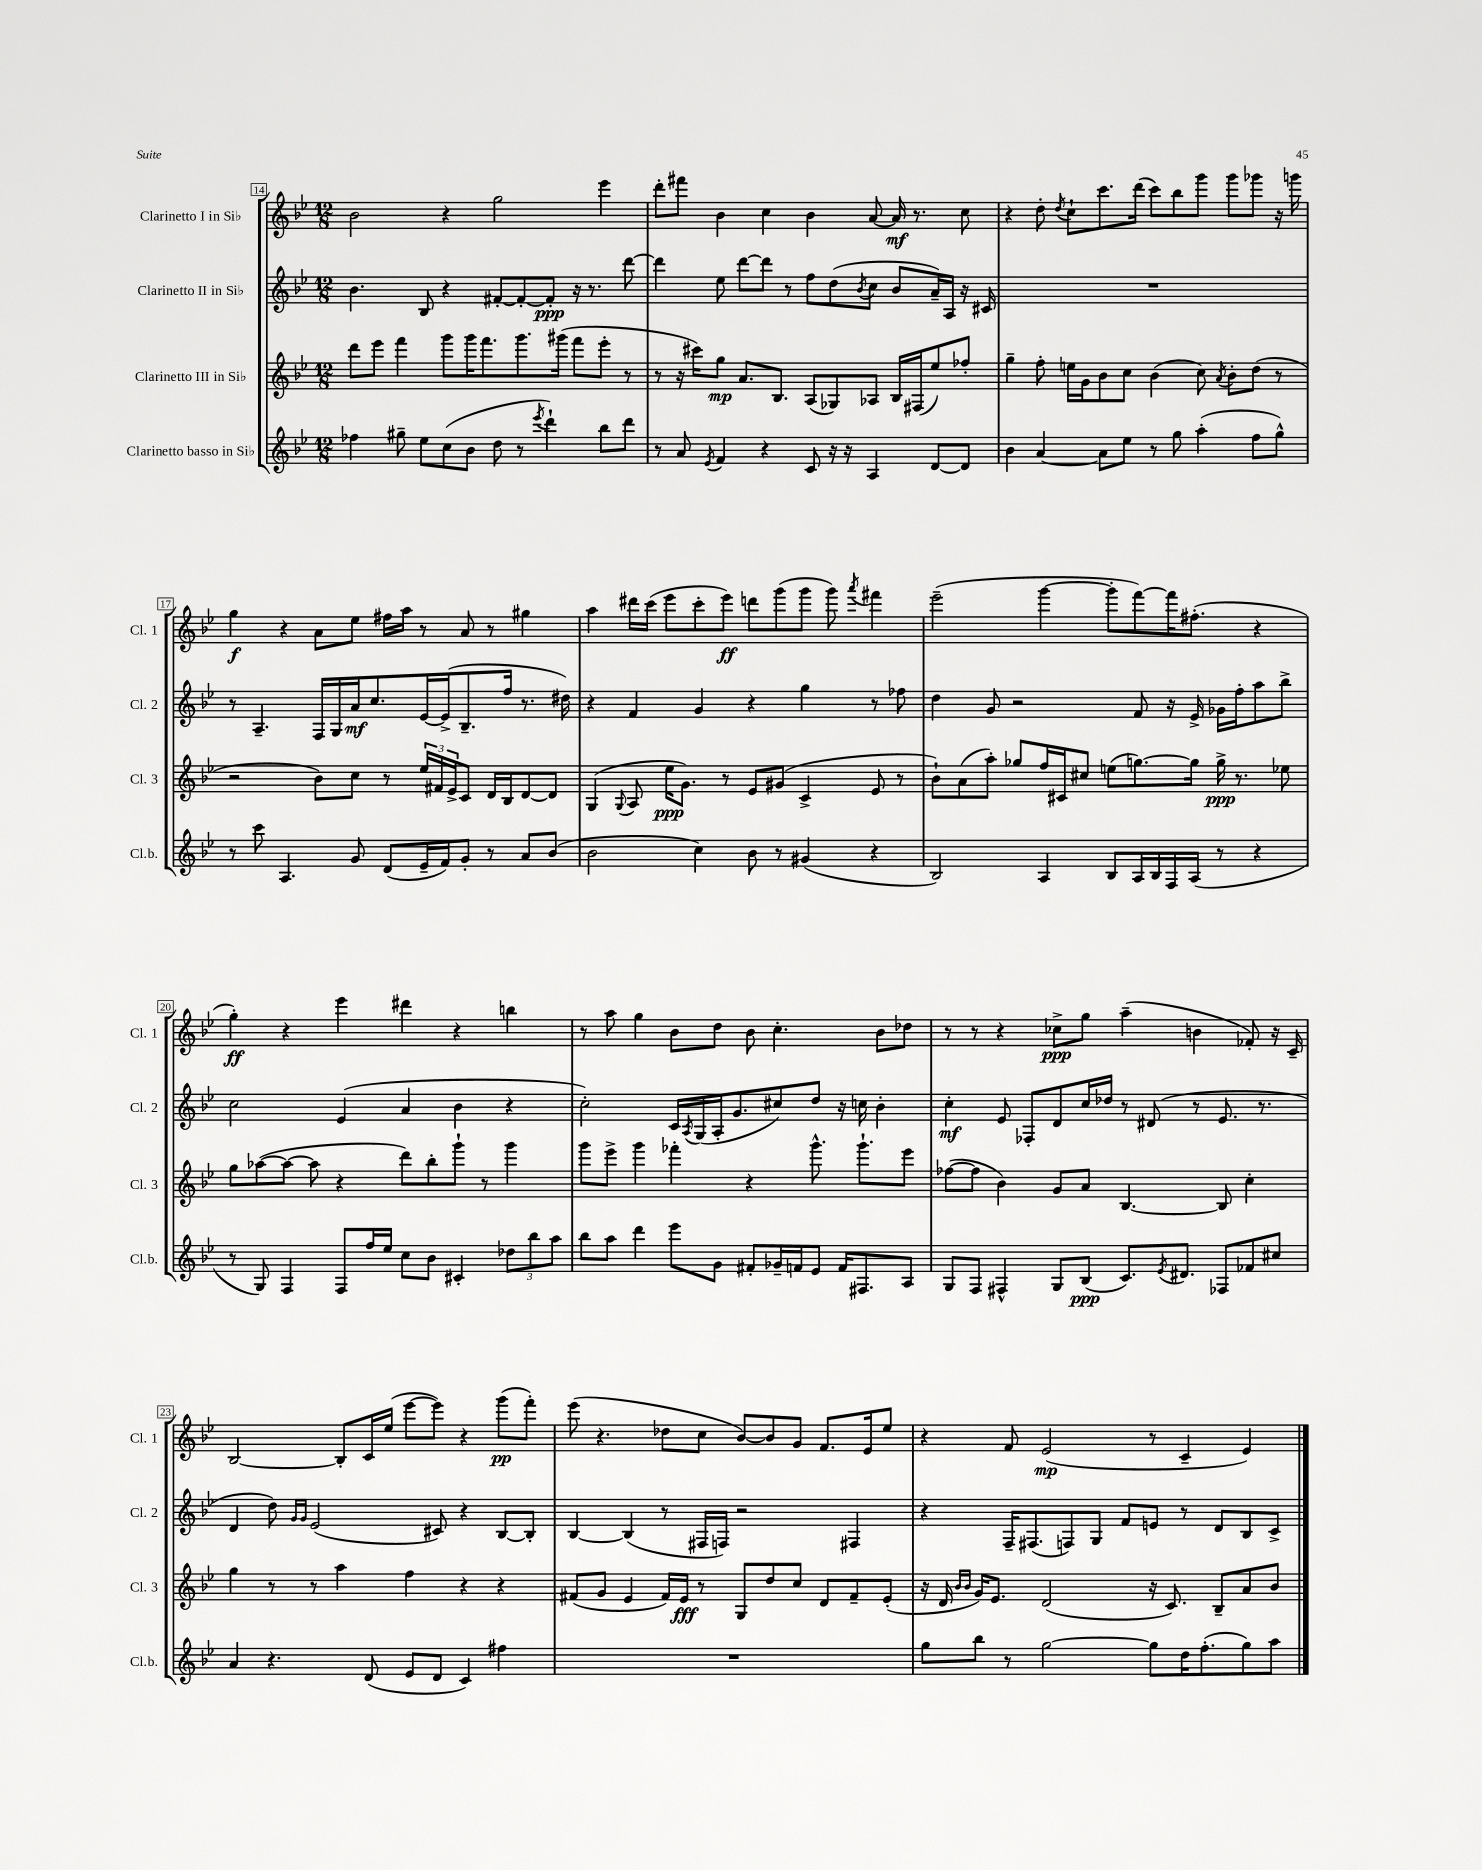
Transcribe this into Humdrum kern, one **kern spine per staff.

**kern	**dynam	**kern	**dynam	**kern	**dynam	**kern	**dynam
*part4	*part4	*part3	*part3	*part2	*part2	*part1	*part1
*staff4	*staff4	*staff3	*staff3	*staff2	*staff2	*staff1	*staff1
*I"Clarinetto basso in Si♭	*	*I"Clarinetto III in Si♭	*	*I"Clarinetto II in Si♭	*	*I"Clarinetto I in Si♭	*
*I'Cl.b.	*	*I'Cl. 3	*	*I'Cl. 2	*	*I'Cl. 1	*
*clefG2	*	*clefG2	*	*clefG2	*	*clefG2	*
*k[b-e-]	*	*k[b-e-]	*	*k[b-e-]	*	*k[b-e-]	*
*M12/8	*	*M12/8	*	*M12/8	*	*M12/8	*
=14	=14	=14	=14	=14	=14	=14	=14
4ff-X\	.	8ddd\L	.	4.b-\	.	2b-\	.
.	.	8eee-\J	.	.	.	.	.
8gg#X~\	.	4fff\	.	.	.	.	.
8ee-\L	.	.	.	8B-/	.	.	.
(8cc\	.	8ggg\L	.	4r	.	4r	.
8b-\J	.	16ggg\K	.	.	.	.	.
.	.	8.fff\	.	.	.	.	.
8dd\	.	.	.	[8f#X'/L	.	2gg\	.
8r	.	8.ggg\	.	8f#'/_	.	.	.
8qeee-/	.	.	.	.	.	.	.
4ddd`\)	.	.	.	8f#'/J]	ppp	.	.
.	.	(16ggg#X\Jk	.	.	.	.	.
.	.	8fff\L	.	16r	.	.	.
.	.	.	.	8.r	.	.	.
8bb-\L	.	8eee-'\J	.	.	.	4eee-\	.
8ddd\J	.	8r	.	[8ddd\	.	.	.
=15	=15	=15	=15	=15	=15	=15	=15
8r	.	8r	.	4ddd\]	.	8ddd'\L	.
8a/	.	16r	.	.	.	8fff#X\J	.
.	.	16ccc#X\KL)	.	.	.	.	.
8qe-/	.	.	.	.	.	.	.
4f/	.	8gg\J	mp	8ee-\	.	4b-\	.
.	.	8.a/L	.	[8ddd\L	.	.	.
4r	.	.	.	8ddd\J]	.	4cc\	.
.	.	8.B-/J	.	.	.	.	.
.	.	.	.	8r	.	.	.
8c/	.	(8A/L	.	8ff\L	.	4b-\	.
16r	.	8G-X/)	.	(8dd\	.	.	.
16r	.	.	.	.	.	.	.
.	.	.	.	8qb-/	.	.	.
4A/	.	8A-X/J	.	8cc\J	.	[8a/	.
.	.	16B-/LL	.	8b-/L	.	16a/]	mf
.	.	(16F#X/J	.	.	.	8.r	.
[8d/L	.	8ee-/)	.	16a~/L)	.	.	.
.	.	.	.	16A/JJ	.	.	.
8d/J]	.	8ff-X'/J	.	16r	.	8cc\	.
.	.	.	.	16c#X/	.	.	.
=16	=16	=16	=16	=16	=16	=16	=16
4b-\	.	4gg~\	.	1.r	.	4r	.
[4a/	.	8ff'\	.	.	.	8dd'\	.
.	.	.	.	.	.	8qdd/	.
.	.	16een\LL	.	.	.	8cc`\L	.
.	.	16g\J	.	.	.	.	.
8a\L]	.	8b-\	.	.	.	8.ccc\	.
8ee-\J	.	8cc\J	.	.	.	.	.
.	.	.	.	.	.	(16ddd\Jk	.
8r	.	(4b-\	.	.	.	8ccc\L)	.
8gg\	.	.	.	.	.	8bb-\	.
(4aa'\	.	8cc\)	.	.	.	8ggg\J	.
.	.	8qa/	.	.	.	.	.
.	.	8b-'\L	.	.	.	8ggg\L	.
8ff\L	.	(8dd\J	.	.	.	8ggg-X\J	.
8gg^^\J)	.	8r	.	.	.	16r	.
.	.	.	.	.	.	16gggn\	.
!!LO:LB:g=z
=17	=17	=17	=17	=17	=17	=17	=17
8r	.	2r	.	8r	.	4gg\	f
8ccc\	.	.	.	4.A~/	.	.	.
4.A/	.	.	.	.	.	4r	.
.	.	8b-\L)	.	16F/LL	.	8a\L	.
.	.	.	.	16G/	.	.	.
8g/	.	8cc\J	.	16a/J	mf	8ee-\J	.
.	.	.	.	8.cc/	.	.	.
(8d/L	.	8r	.	.	.	16ff#X\LL	.
.	.	.	.	.	.	16aa\JJ	.
16e-~/L	.	24ee-/LL	.	[16e-/L	.	8r	.
.	.	24f#X/	.	.	.	.	.
16f/J)	.	.	.	(16e-^/J]	.	.	.
.	.	24e-^/J	.	.	.	.	.
8g'/J	.	8c/J	.	8.B-~/	.	8a/	.
8r	.	16d/LL	.	.	.	8r	.
.	.	16B-/J	.	16ff/Jk	.	.	.
8a/L	.	[8d/	.	8.r	.	4gg#X\	.
(8b-/J	.	8d/J]	.	.	.	.	.
.	.	.	.	16dd#X\)	.	.	.
=18	=18	=18	=18	=18	=18	=18	=18
2b-\	.	(4G/	.	4r	.	4aa\	.
.	.	8qqG/	.	.	.	.	.
.	.	8A/	.	4f/	.	16ddd#X\LL	.
.	.	.	.	.	.	(16ccc\JJ	.
.	.	16ee-\KL	ppp	.	.	8eee-\L	.
.	.	8.g\J)	.	.	.	.	.
4cc\)	.	.	.	4g/	.	8ccc'\	.
.	.	8r	.	.	.	8eee-\J)	ff
8b-\	.	8e-/L	.	4r	.	8dddn\L	.
8r	.	(8g#X/J	.	.	.	(8ggg\	.
(4g#X/	.	4c^/	.	4gg\	.	8ggg\J	.
.	.	.	.	.	.	8ggg\)	.
.	.	.	.	.	.	8qaaa/	.
4r	.	8e-/	.	8r	.	4fff#X\	.
.	.	8r	.	8ff-X\	.	.	.
=19	=19	=19	=19	=19	=19	=19	=19
2B-/)	.	8b-`\L)	.	4dd\	.	(2eee-~\	.
.	.	(8a\	.	.	.	.	.
.	.	8aa'\J)	.	8g/	.	.	.
.	.	8gg-X/L	.	2r	.	.	.
4A/	.	16ff/L	.	.	.	[4ggg\	.
.	.	16c#X/J	.	.	.	.	.
.	.	8cc#X/J	.	.	.	.	.
8B-/L	.	(8een\L	.	.	.	8ggg'\L]	.
16A/L	.	[8.ggn\)	.	8f/	.	[8fff\)	.
16B-/	.	.	.	.	.	.	.
16F/	.	.	.	16r	.	16fff\K]	.
(16A/JJ	.	16gg\Jk]	.	16e-^/	.	(8.ff#X'\J	.
8r	.	16gg^\	ppp	16g-X\LL	.	.	.
.	.	8.r	.	16ff'\J	.	.	.
4r	.	.	.	8aa\	.	4r	.
.	.	8ee-X\	.	8bb-^\J	.	.	.
!!LO:LB:g=z
=20	=20	=20	=20	=20	=20	=20	=20
8r	.	8gg\L	.	2cc\	.	4gg'\)	ff
8G/)	.	([8aa-X\	.	.	.	.	.
4F/	.	8aa-\J_	.	.	.	4r	.
.	.	8aa-\]	.	.	.	.	.
8F/L	.	4r	.	(4e-/	.	4eee-\	.
16ff/L	.	.	.	.	.	.	.
16ee-/JJ	.	.	.	.	.	.	.
8cc\L	.	8ddd\L)	.	4a/	.	4ddd#X\	.
8b-\J	.	8bb-'\	.	.	.	.	.
4c#X'/	.	8ggg`\J	.	4b-\	.	4r	.
.	.	8r	.	.	.	.	.
12dd-X\L	.	4ggg\	.	4r	.	4bbn\	.
12bb-\	.	.	.	.	.	.	.
12aa\J	.	.	.	.	.	.	.
=21	=21	=21	=21	=21	=21	=21	=21
8bb-\L	.	8ggg\L	.	2cc'\)	.	8r	.
8aa\J	.	8eee-^\J	.	.	.	8aa\	.
4ddd\	.	4ggg\	.	.	.	4gg\	.
8eee-\L	.	4fff-X'\	.	16c/LL	.	8b-\L	.
.	.	.	.	8qA/	.	.	.
.	.	.	.	(16G/	.	.	.
8g\J	.	.	.	16A'/J	.	8dd\J	.
.	.	.	.	8.g/	.	.	.
8f#X'/L	.	4r	.	.	.	8b-\	.
16g-X~/L	.	.	.	8cc#X/)	.	4.cc'\	.
16fn/J	.	.	.	.	.	.	.
8e-/J	.	8.ggg^^\	.	8dd/J	.	.	.
16f/KL	.	.	.	16r	.	.	.
8.F#X/	.	8.ggg`\L	.	16ccn\	.	.	.
.	.	.	.	4b-'\	.	8b-\L	.
8A/J	.	8eee-\J	.	.	.	8dd-X\J	.
=22	=22	=22	=22	=22	=22	=22	=22
8G/L	.	([8ff-X\L	.	4cc'\	mf	8r	.
8F/J	.	8ff-\J]	.	.	.	8r	.
4F#X^^/	.	4b-\)	.	8e-/	.	4r	.
.	.	.	.	8F-X'/L	.	.	.
8G/L	.	8g/L	.	8d/	.	8cc-X^\L	ppp
(8B-/J	ppp	8a/J	.	16cc/L	.	8gg\J	.
.	.	.	.	16dd-X/JJ	.	.	.
8.c/L)	.	[4.B-/	.	8r	.	(4aa~\	.
.	.	.	.	(8d#X/	.	.	.
8qe-/	.	.	.	.	.	.	.
8.d#X/J	.	.	.	.	.	.	.
.	.	.	.	8r	.	4bn\	.
8F-X/L	.	8B-/]	.	8.e-/	.	.	.
8f-X/	.	4cc'\	.	.	.	8f-X'/)	.
.	.	.	.	8.r	.	.	.
8cc#X/J	.	.	.	.	.	16r	.
.	.	.	.	.	.	16c~/	.
!!LO:LB:g=z
=23	=23	=23	=23	=23	=23	=23	=23
4a/	.	4gg\	.	4d/	.	[2B-/	.
4.r	.	8r	.	8dd\)	.	.	.
.	.	.	.	16qqg/LL	.	.	.
.	.	.	.	16qqg/JJ	.	.	.
.	.	8r	.	(2e-/	.	.	.
.	.	4aa\	.	.	.	8B-'/L]	.
(8d/	.	.	.	.	.	16c/L	.
.	.	.	.	.	.	(16ee-/JJ	.
8e-/L	.	4ff\	.	.	.	[8eee-\L	.
8d/J	.	.	.	8c#X/)	.	8eee-\J])	.
4c/)	.	4r	.	4r	.	4r	.
4ff#X\	.	4r	.	[8B-/L	.	(8ggg\L	pp
.	.	.	.	8B-'/J]	.	8fff'\J)	.
=24	=24	=24	=24	=24	=24	=24	=24
1.r	.	(8f#X/L	.	[4B-/	.	(8eee-\	.
.	.	8g/J	.	.	.	4.r	.
.	.	4e-/	.	(4B-/]	.	.	.
.	.	16f#/LL)	.	8r	.	8dd-X\L	.
.	.	16e-/JJ	fff	.	.	.	.
.	.	8r	.	16F#X/LL	.	8cc\J	.
.	.	.	.	16Fn/JJ)	.	.	.
.	.	8G/L	.	2r	.	[8b-/L)	.
.	.	8dd/	.	.	.	8b-/]	.
.	.	8cc/J	.	.	.	8g/J	.
.	.	8d/L	.	.	.	8.f/L	.
.	.	8f#~/	.	4F#X/	.	.	.
.	.	.	.	.	.	16e-/k	.
.	.	(8e-'/J	.	.	.	8ee-/J	.
=25	=25	=25	=25	=25	=25	=25	=25
8gg\L	.	16r	.	4r	.	4r	.
.	.	16d/	.	.	.	.	.
.	.	16qqb-/LL	.	.	.	.	.
.	.	16qqb-/JJ	.	.	.	.	.
8bb-\J	.	16g/KL)	.	.	.	.	.
.	.	8.e-/J	.	.	.	.	.
8r	.	.	.	16F~/KL	.	8f/	.
.	.	.	.	(8.F#X/	.	.	.
[2gg\	.	(2d/	.	.	.	(2e-/	mp
.	.	.	.	8Fn/)	.	.	.
.	.	.	.	8G/J	.	.	.
.	.	.	.	8f/L	.	.	.
8gg\L]	.	16r	.	8en/J	.	8r	.
.	.	8.c/)	.	.	.	.	.
16dd\K	.	.	.	8r	.	4c~/	.
(8.ff'\	.	.	.	.	.	.	.
.	.	8B-~/L	.	8d/L	.	.	.
8gg\)	.	8a/	.	8B-/	.	4e-/)	.
8aa\J	.	8b-/J	.	8c^/J	.	.	.
==	==	==	==	==	==	==	==
*-	*-	*-	*-	*-	*-	*-	*-
